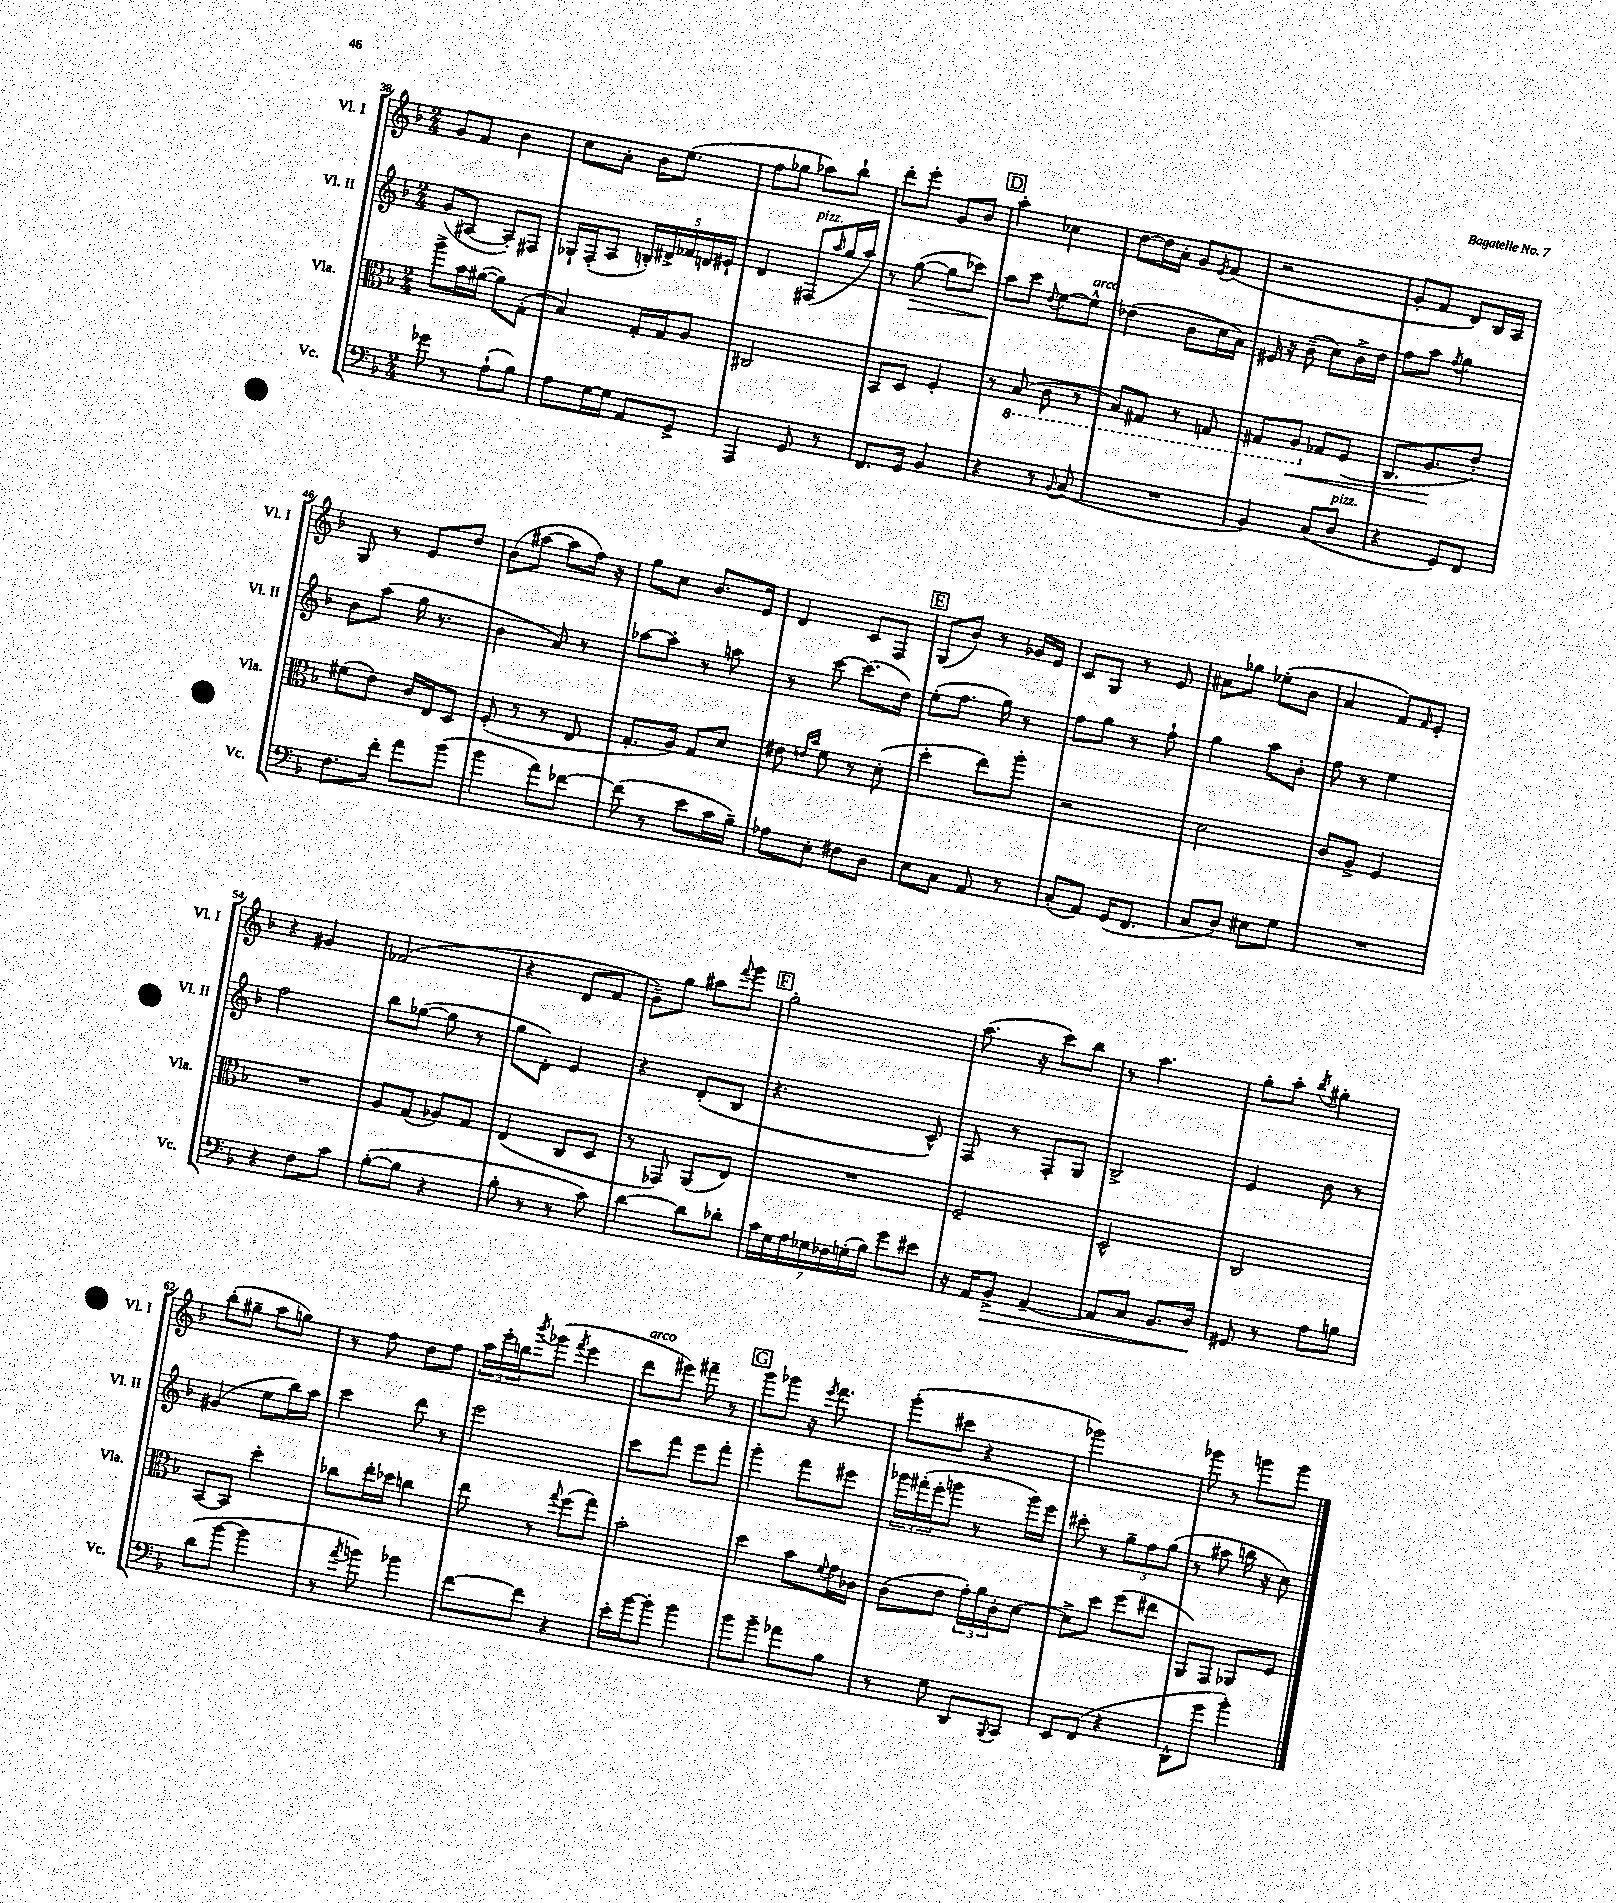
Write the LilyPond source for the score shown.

<<
\new StaffGroup <<
\new Staff = "s0" \with { instrumentName = "Vl. I" shortInstrumentName = "Vl. I" } {
    \clef treble \key f \major \numericTimeSignature \time 2/4
    g'8 f'8 bes'4 |
    c''8 a'8-. bes'16 e''8.( |
    f''8 ges''8 aes''8) bes''8-! |
    d'''8-. e'''8-. g'8 bes'8 |
    \mark \markup { \box "D" } a''4-. ces''4 |
    d''8~ d''16 a'16-. g'8 \acciaccatura { e'8 } f'8( |
    r2 |
    g'8-. f'8 d'8) bes16 a16 |
    g8 r8 e'8 d''8 |
    bes'8( ais''8~ ais''8 f''16) r16 |
    g''8 c''8 bes'8. e'16 |
    d'4 c'8 f8 |
    \mark \markup { \box "E" } g8( bes'8) r8 ges'16 e'16 |
    c'8 g8 r8 e'8 |
    ais'8 ges''8 ees''8-.( bes'8 |
    a'4 f'8) \grace { f'16 } e'8-. |
    r4 gis'4 |
    fes'2( |
    r4 d'8 f'8 |
    g'8--) g''8 ais''8 \appoggiatura { f'''8 } g'''8 |
    \mark \markup { \box "F" } g''2-. |
    a''8.( r16 c'''8) bes''8 |
    r8 a''4. |
    g''8-. a''8-. \acciaccatura { bes''8 } gis''4-. |
    bes''8-.( gis''8-- a''8 g''8) |
    r8 f''8 d''8 f''8 |
    \tuplet 3/2 { a''16 e'''16-. b''16 } \acciaccatura { bes'''8 } ges'''8( \acciaccatura { f'''8 } e'''4 |
    d'''8^\markup { \italic "arco" } eis'''8) fis'''8-- r8 |
    \mark \markup { \box "G" } g'''8 ges'''8 r16 \acciaccatura { e'''8 } f'''8. |
    g'''8-.( cis'''8 r4 |
    ges'''2) |
    ges'''8 r8 g'''8 g'''8 \bar "|." |
}
\new Staff = "s1" \with { instrumentName = "Vl. II" shortInstrumentName = "Vl. II" } {
    \clef treble \key f \major \numericTimeSignature \time 2/4
    g'8( ais8~ ais8-.) fis8 |
    ges16-! f16-.( a8 \tuplet 5/4 { b16-.) dis'16-> fes'16 d'16 eis'16-! } |
    d'4 fis8^\markup { \italic "pizz." }( \grace { a''16 } g''16 a''16) |
    r8 g''8~\>( g''8 ces'''8) |
    \mark \markup { \box "D" } a''8\! c'''8 \appoggiatura { d''8 } e''8~ e''8-^^\markup { \italic "arco" } |
    des''4( bes'8 c''16 a'16) |
    eis'16 r16 bes'8--( c''8) bes'16-> d''16 |
    f''8 a''8 \acciaccatura { f''8 } g''4 |
    bes'8 a''8( g''16 r8. |
    bes'4 a'8) r8 |
    aes''8~ aes''8-. r8 a''8 |
    r8 c'''8~ c'''8.( d''16) |
    \mark \markup { \box "E" } e''8-.( f''8. g''16) r8 |
    f''8 g''8 r8 f''8-! |
    g''4 a''8 bes'8-. |
    f''8 r8 e''4 |
    f''2 |
    bes''8 ges''8~( ges''8 r8 |
    g''8 d'8-.) e'4 |
    r4 d'8-.( bes8 |
    \mark \markup { \box "F" } r4. c'8-^) |
    f8 r8 f8-. g8 |
    bes2-> |
    e'4 bes'8 r8 |
    gis'4( e''8 bes''16) a''16 |
    c'''4 d'''8 r8 |
    e'''2 |
    c'''8 f'''8 e'''8 f'''8-. |
    \mark \markup { \box "G" } g'''4-. f'''8 eis'''8 |
    \tuplet 3/2 { ges'''16 fis'''16-.( e'''16-. } g'''8 r8 g'''16) e'''16 |
    cis'''8-. r8 \tuplet 3/2 { g''8-- f''8 g''8( } |
    r8 ais''8 b''16 r16 c''8) \bar "|." |
}
\new Staff = "s2" \with { instrumentName = "Vla." shortInstrumentName = "Vla." } {
    \clef alto \key f \major \numericTimeSignature \time 2/4
    a''8-> bes'16 ais'16~( ais'8) g8-.( |
    bes4) g16-. g16 a8 |
    cis2 |
    bes,8 d8 f4-. |
    \mark \markup { \box "D" } r8 \ottava #-1 bes,8( c8 r8 |
    bes,8) gis,8 r8 g,8 |
    gis,8 a,8\< \ottava #0 ges8 f8( |
    c8. a8.\! e'8-.) |
    fis'8( e'8) c'16 e16 d8 |
    f8-.( r8 r8 e8 |
    g8.-. a16) g8 d'8 |
    eis'8 \grace { e'16 bes'16 } f'8 r8 d'8-.( |
    \mark \markup { \box "E" } d''4-. e''8) a''8-. |
    r2 |
    d'2 |
    c'8 a8-> f4 |
    R2 |
    a8 g8( aes8) g8 |
    e4( c8 d8 |
    r8 ges,8) a,8( e8) |
    \mark \markup { \box "F" } R2 |
    f2-- |
    d2-^ |
    c2 |
    bes,8~ bes,8 d''4-. |
    ces''8 e''16-. des''16 c''4 |
    e''8 r8 \appoggiatura { g''8 } f''8( g''8) |
    bes'2-. |
    \mark \markup { \box "G" } d''4 bes'8 \appoggiatura { f'8 } g'16 ces'16 |
    c'8( e'8 \tuplet 3/2 { g'16-.) a'16 c'16-. } d'8~ |
    d'8-> d''8 f''8( eis''8 |
    a,8) g,8 aes,8 f8 \bar "|." |
}
\new Staff = "s3" \with { instrumentName = "Vc." shortInstrumentName = "Vc." } {
    \clef bass \key f \major \numericTimeSignature \time 2/4
    ges'8 r8 a8-!( bes8) |
    a8 g16~ g16 a,8 g,8-> |
    a,,4 g,8 r8 |
    f,8. g,16 bes,4 |
    \mark \markup { \box "D" } r4 r8 \appoggiatura { bes,8 } c8( |
    R2 |
    bes,4) c8( d8^\markup { \italic "pizz." } |
    r4 g,8) f,8 |
    f8. f'16-. a'8 bes'8( |
    bes'4 a'8) fes'8~ |
    fes'8( r8 e'8 c'16 bes16--) |
    aes8 e8-. fis8 d8 |
    \mark \markup { \box "E" } e8 c8 a,8 r8 |
    c8-.( a,8) g,16( f,8. |
    c8 d8) eis8 g8 |
    R2 |
    r4 f8 c'8 |
    bes8~-.( bes8 r4 |
    bes8-. r8 r8 c'8) |
    d'4~ d'8 des'8-. |
    \mark \markup { \box "F" } \tuplet 7/4 { c'16 g16 a16 ges16 fes16 g16-.( bes16) } g'8 eis'8 |
    r16 a,16 bes,8->\> a,4~-- |
    a,8 c8 bes,8. d16\! |
    gis,8 r8 a8 b8 |
    d'8( bes'8~ bes'4 |
    r8 \acciaccatura { a'8 } b'8) bes'4 |
    f'8~ f'8 r4 |
    e'16-. bes'16~ bes'8-. bes'4 |
    \mark \markup { \box "G" } bes'8 bes'8-- aes'8 bes8 |
    r8 g8 d,8 \appoggiatura { bes,,8 } c,8 |
    e,8 f,8( r4 |
    d,8-^ g'8 bes'4-.) \bar "|." |
}
>>
>>
\layout { \context { \Score currentBarNumber = #38 } }
